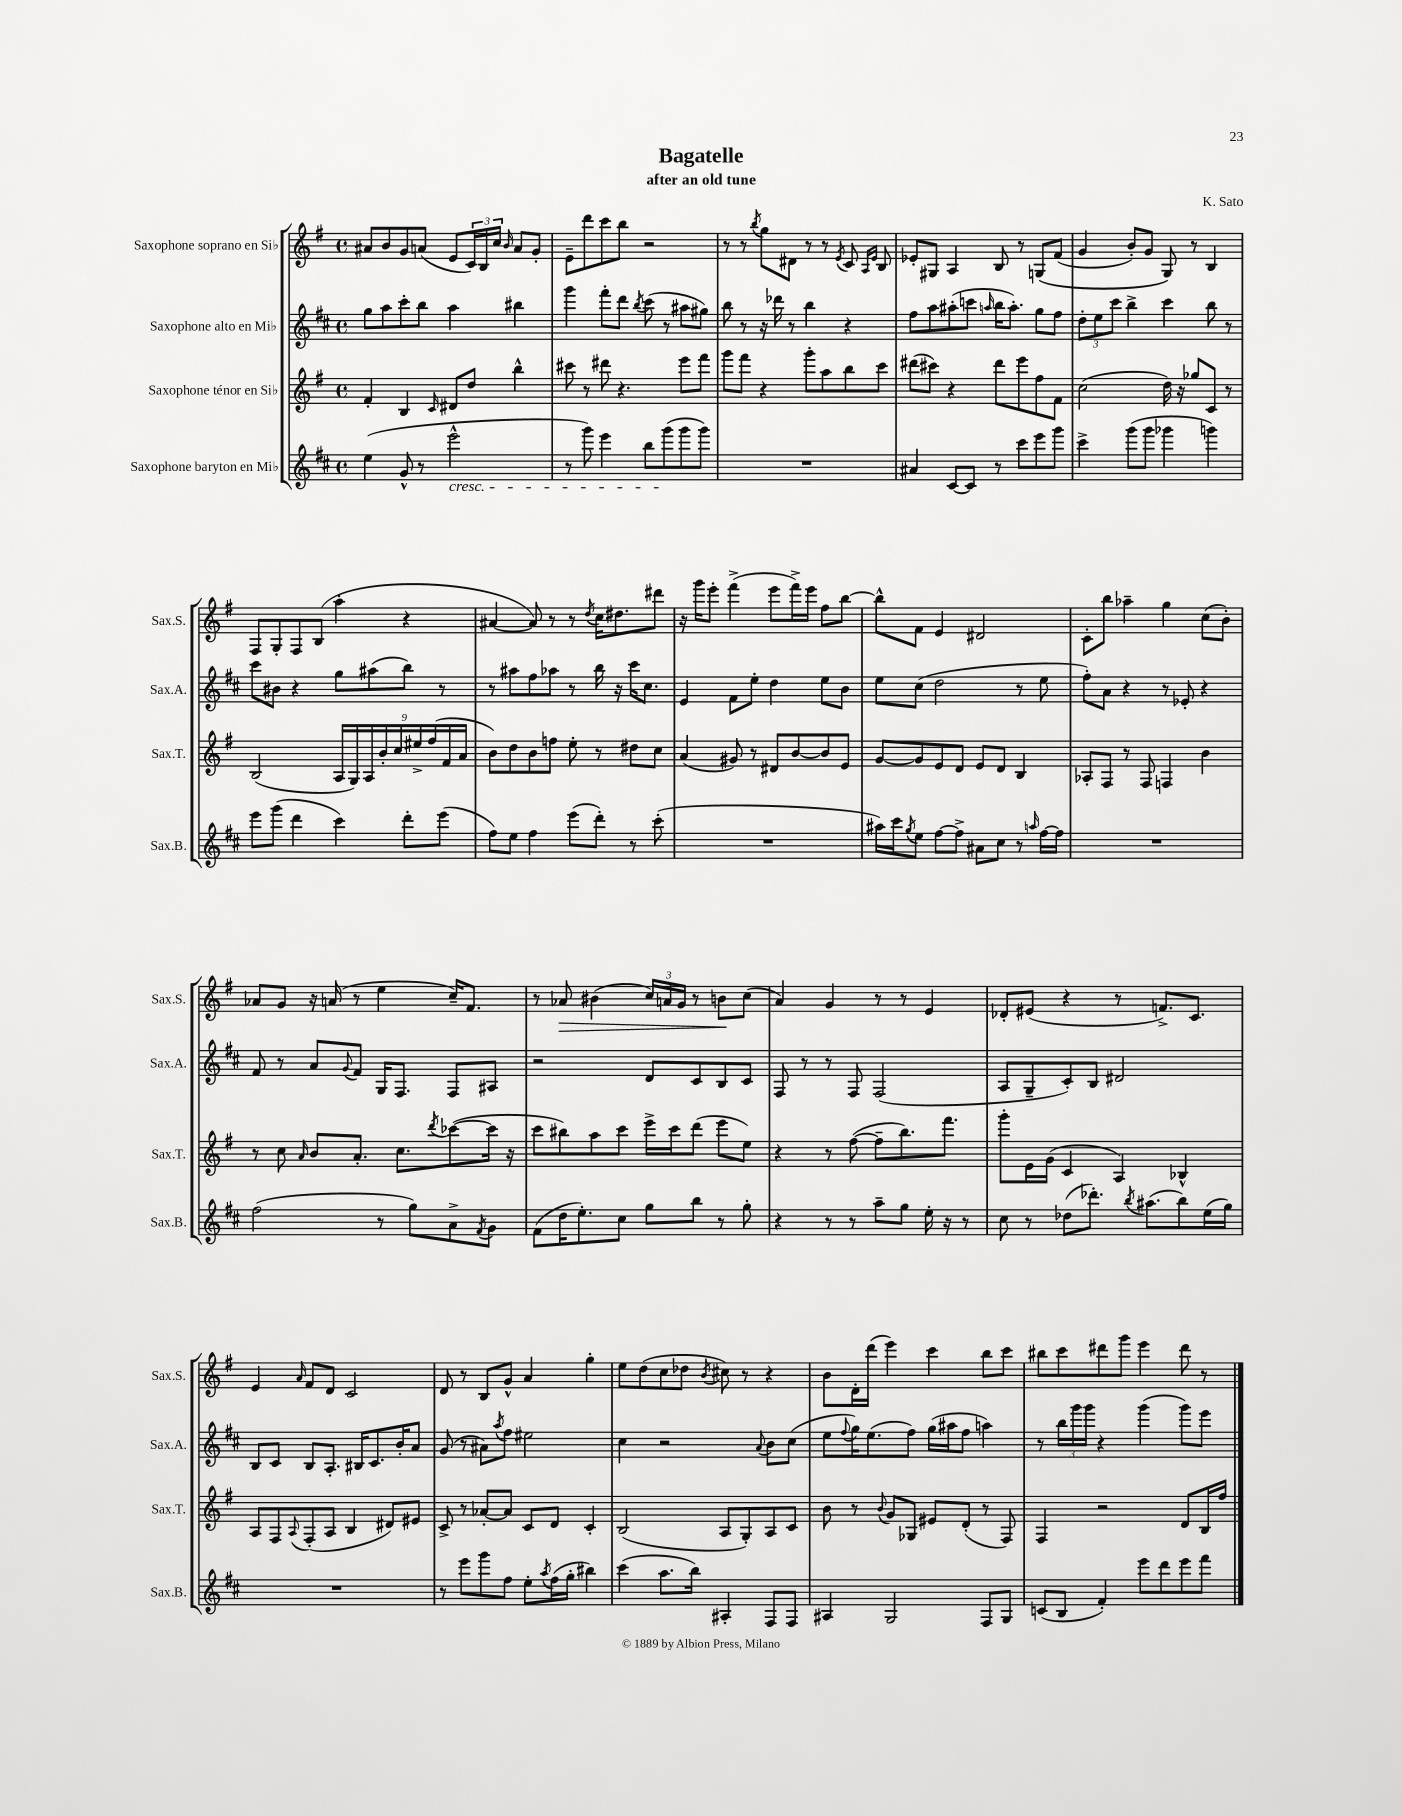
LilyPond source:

\header { title = "Bagatelle" composer = "K. Sato" subtitle = "after an old tune" }
<<
\new StaffGroup <<
\new Staff = "s0" \with { instrumentName = "Saxophone soprano en Sib" shortInstrumentName = "Sax.S." } {
    \clef treble \key g \major \defaultTimeSignature \time 4/4
    ais'8 b'8 g'8 a'8( e'8 \tuplet 3/2 { c'16) b16 c''16 } \grace { b'16 } a'8 g'8-. |
    e'8-- d'''8 c'''8 b''8 r2 |
    r8 r8 \acciaccatura { b''8 } g''8 dis'8 r8 r8 \acciaccatura { e'8 } c'8 \grace { a16 e'16 } b8 |
    ees'8-. gis8 a4 b8 r8 g8\( fis'8( |
    g'4 b'8-.) g'8 g8\) r8 b4 |
    fis8 g8-. fis8 b8( a''4-. r4 |
    ais'4~ ais'8) r8 r8 \acciaccatura { d''8 } c''16 dis''8. dis'''8 |
    r16 g'''16 e'''8-. fis'''4->( e'''8 fis'''16->) e'''16 fis''8 b''8~ |
    b''8-^ fis'8 e'4 dis'2 |
    c'8-. b''8 aes''4-- g''4 c''8( b'8-.) |
    aes'8 g'8 r16 a'16( r8 e''4 c''16--) fis'8. |
    r8 aes'8\> bis'4( \tuplet 3/2 { c''16) a'16 g'16 } r8 b'8\! c''8( |
    a'4) g'4 r8 r8 e'4 |
    des'8-. eis'8( r4 r8 f'8.->) c'8. |
    e'4 \grace { a'16 } fis'8 d'8 c'2 |
    d'8 r8 b8 g'8-^ a'4 g''4-. |
    e''8 d''8( c''8 des''8 \acciaccatura { b'8 } cis''8) r8 r4 |
    b'8 d'16-. d'''16( e'''4) c'''4 b''8 c'''8 |
    bis''8 c'''8 dis'''8 g'''8 e'''4 dis'''8 r8 \bar "|." |
}
\new Staff = "s1" \with { instrumentName = "Saxophone alto en Mib" shortInstrumentName = "Sax.A." } {
    \clef treble \key d \major \defaultTimeSignature \time 4/4
    g''8 a''8 cis'''8-. b''8 a''4 bis''4 |
    g'''4 fis'''8-. d'''8 \acciaccatura { b''8 } cis'''8( r8 ais''8 gis''8) |
    b''8 r8 r16 des'''16 r8 b''4 r4 |
    fis''8 a''8 ais''8-.( c'''8 \grace { a''16 } b''16 a''8.-.) g''8 fis''8 |
    \tuplet 3/2 { d''8-. e''8 cis'''8 } b''4-> cis'''4 b''8 r8 |
    cis'''8 bis'8 r4 g''8 ais''8( b''8) r8 |
    r8 ais''8 fis''8 aes''8 r8 b''16 r16 cis'''16 cis''8. |
    e'4 fis'8 e''8-. d''4 e''8 b'8 |
    e''8 cis''8( d''2 r8 e''8 |
    fis''8-.) a'8 r4 r8 ees'8-. r4 |
    fis'8 r8 a'8 \appoggiatura { g'8 } fis'8 g16 fis8. fis8 ais8 |
    r2 d'8 cis'8 b8 cis'8 |
    fis8 r8 r8 fis8 fis2( |
    a8 g8-- cis'8-.) b8 dis'2 |
    b8 cis'8 b8 a8.-. bis16 cis'8. b'16-. a'8 |
    g'8( r8 ais'8) \acciaccatura { a''8 } fis''8 eis''2 |
    cis''4 r2 \appoggiatura { a'8 } b'8 cis''8( |
    e''8 \appoggiatura { fis''8 } g''16) e''8.( fis''8) g''16( ais''16 fis''8 a''4) |
    r8 \tuplet 3/2 { b''16 g'''16 g'''16 } r4 g'''4( g'''8) e'''8 \bar "|." |
}
\new Staff = "s2" \with { instrumentName = "Saxophone ténor en Sib" shortInstrumentName = "Sax.T." } {
    \clef treble \key g \major \defaultTimeSignature \time 4/4
    fis'4-. b4 \grace { c'16 } dis'8 d''8 b''4-^ |
    cis'''8 r8 dis'''8 r4. e'''8 fis'''8 |
    g'''8 fis'''8 r4 g'''8-. a''8 b''8 c'''8 |
    dis'''8( cis'''8) r4 dis'''8 e'''8 fis''8 fis'8 |
    c''2( d''16) r16 ges''8 c'8 r8 |
    b2( \tuplet 9/8 { a16 g16) a16 b'16-. c''16 eis''16-> fis''16( fis'16 a'16 } |
    b'8) d''8 b'8 f''8 e''8-. r8 dis''8 c''8 |
    a'4( gis'8) r8 dis'8 b'8~ b'8 e'8 |
    g'8~ g'8 e'8 d'8 e'8 d'8 b4 |
    aes8-. fis8 r8 fis8 f4 b'4 |
    r8 c''8 \grace { a'16 } b'8 a'8.-. c''8. \acciaccatura { d'''8 } ces'''8~( ces'''16 r16 |
    c'''8 bis''8) a''8 c'''8 e'''16-> c'''16 d'''8( e'''8 e''8) |
    r4 r8 fis''8~( fis''8-- b''8.) fis'''8. |
    g'''8-. e'16 g'16( c'4 a4) bes4-^ |
    a8 fis8 \appoggiatura { a8 } fis8-.( a8 b4 dis'8) eis'8 |
    c'8-> r8 aes'8~-. aes'8 c'8 d'8 c'4-. |
    b2( a8 g8-.) a8 c'8 |
    b'8 r8 \appoggiatura { b'8 } g'8 ges8 eis'8 d'8-.( r8 fis8) |
    fis4 r2 d'8 b16 fis''16 \bar "|." |
}
\new Staff = "s3" \with { instrumentName = "Saxophone baryton en Mib" shortInstrumentName = "Sax.B." } {
    \clef treble \key d \major \defaultTimeSignature \time 4/4
    e''4( g'8-^ r8 e'''2-^\cresc |
    r8 g'''8) e'''4 b''8 g'''8\!( g'''8 g'''8) |
    R1 |
    ais'4 cis'8~ cis'8 r8 cis'''8 e'''8 g'''8 |
    cis'''4-> g'''8( g'''8 ges'''4 g'''4) |
    e'''8 g'''8( d'''4 cis'''4) d'''8-. e'''8( |
    fis''8) e''8 fis''4 e'''8( d'''8-.) r8 cis'''8-.( |
    R1 |
    ais''16) cis'''16 \acciaccatura { g''8 } e''8 fis''8~ fis''8-> ais'8 cis''8 r8 \grace { a''16 } fis''16~ fis''16 |
    R1 |
    fis''2( r8 g''8) a'8-> \acciaccatura { fis'8 } g'8 |
    fis'8( d''16 e''8.-.) cis''8 g''8 b''8 r8 g''8-. |
    r4 r8 r8 a''8-- g''8 e''16-. r16 r8 |
    cis''8 r8 des''8( des'''8.-.) \acciaccatura { b''8 } ais''8.( b''8) e''16( g''16) |
    R1 |
    r8 e'''8 g'''8 fis''8 e''8-. \acciaccatura { a''8 } fis''16( g''16-. bis''4) |
    cis'''4( a''8. b''16) ais4-. fis8 fis8 |
    ais4 g2 fis8 g8 |
    c'8( b8 fis'4-.) e'''8 d'''8 e'''8 fis'''8 \bar "|." |
}
>>
>>
\layout { \context { \Score \remove "Bar_number_engraver" } }
